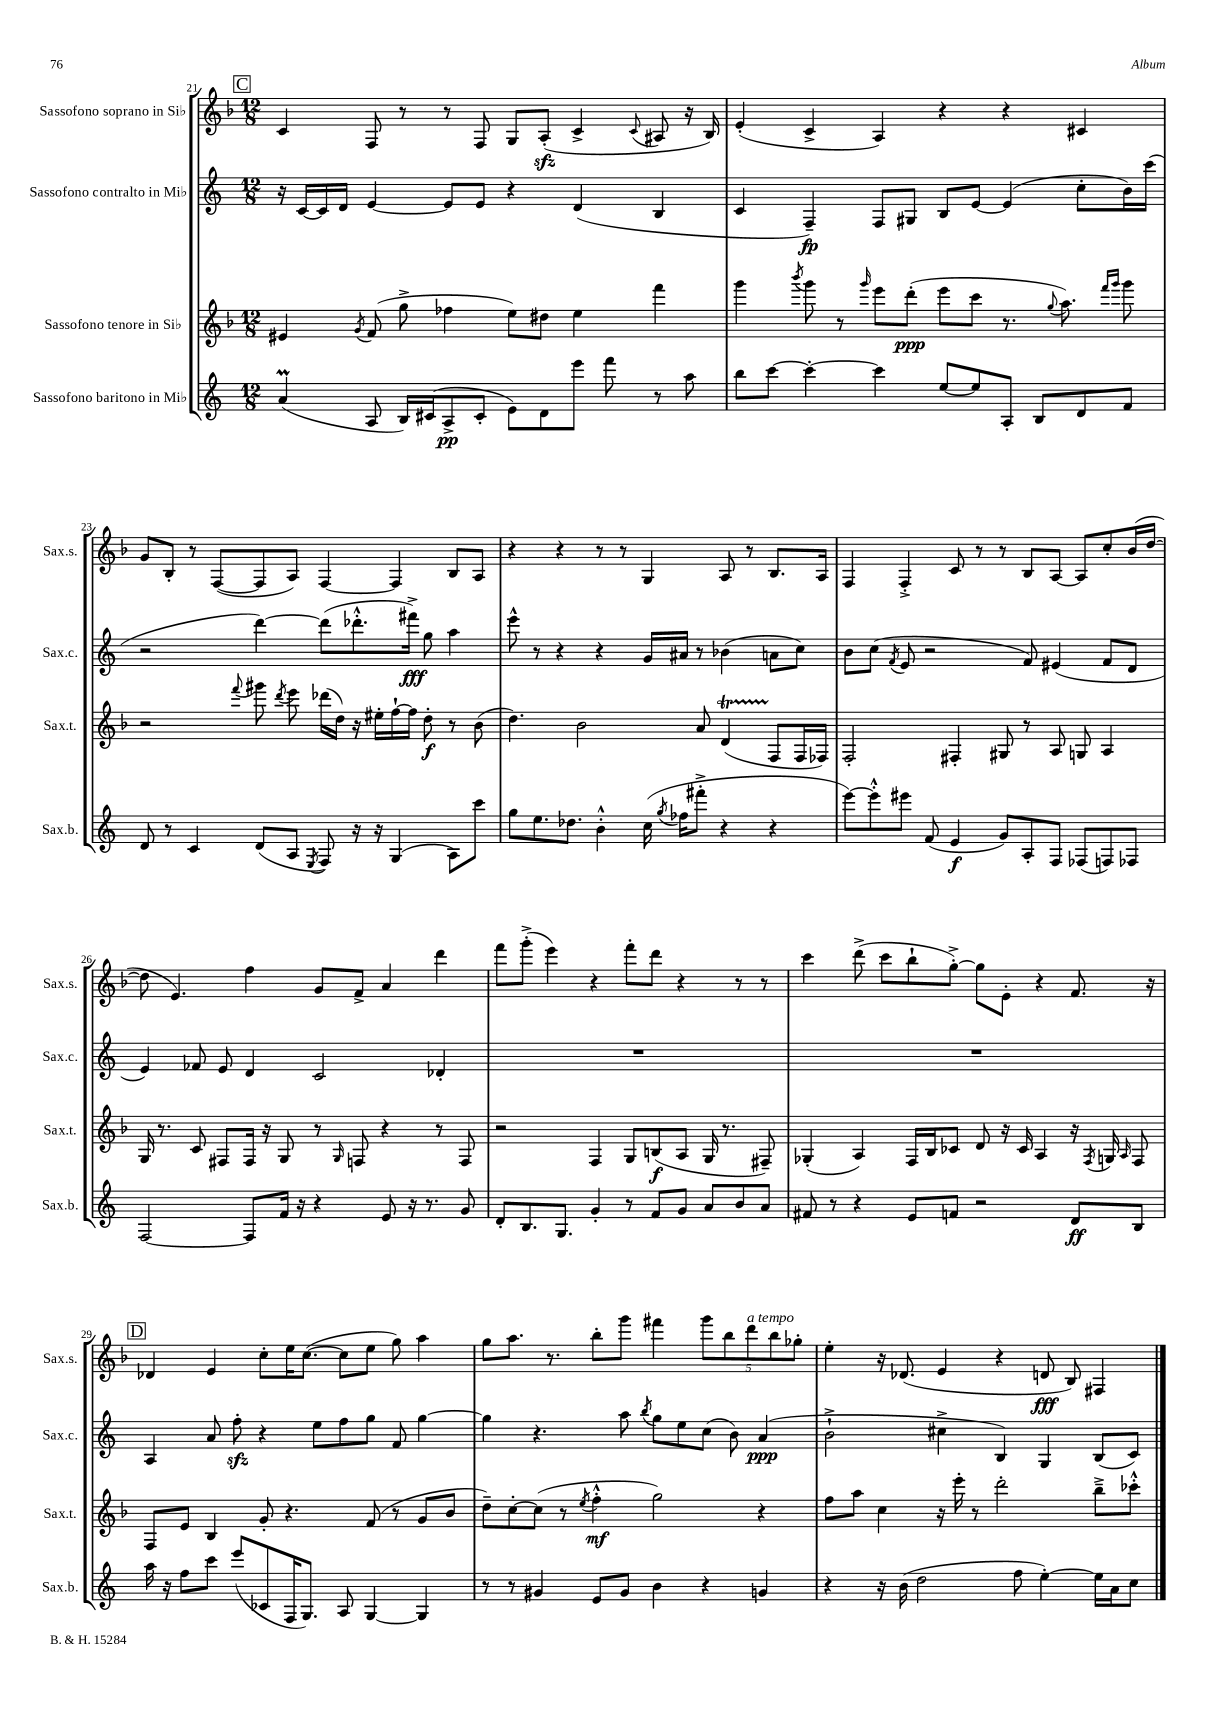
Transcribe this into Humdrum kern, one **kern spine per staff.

**kern	**dynam	**kern	**dynam	**kern	**dynam	**kern	**dynam
*part4	*part4	*part3	*part3	*part2	*part2	*part1	*part1
*staff4	*staff4	*staff3	*staff3	*staff2	*staff2	*staff1	*staff1
*I"Sassofono baritono in Mi♭	*	*I"Sassofono tenore in Si♭	*	*I"Sassofono contralto in Mi♭	*	*I"Sassofono soprano in Si♭	*
*I'Sax.b.	*	*I'Sax.t.	*	*I'Sax.c.	*	*I'Sax.s.	*
*clefG2	*	*clefG2	*	*clefG2	*	*clefG2	*
*k[]	*	*k[b-]	*	*k[]	*	*k[b-]	*
*M12/8	*	*M12/8	*	*M12/8	*	*M12/8	*
!!LO:REH:place=s1:t=C
=21	=21	=21	=21	=21	=21	=21	=21
(4aM/	.	4e#X/	.	16r	.	4c/	.
.	.	.	.	[16c/LL	.	.	.
.	.	.	.	16c/]	.	.	.
.	.	.	.	16d/JJ	.	.	.
.	.	8qg/	.	.	.	.	.
8A/	.	(8f/	.	[4e/	.	8F/	.
16B/LL)	.	8gg^\	.	.	.	8r	.
(16c#X/J	.	.	.	.	.	.	.
8A^/	pp	4ff-X\	.	8e/L]	.	8r	.
8c#'/J	.	.	.	8e/J	.	8F/	.
8e\L)	.	8ee\L)	.	4r	.	8G/L	.
8d\	.	8dd#X\J	.	.	.	(8Azz'/J	.
8eee\J	.	4ee\	.	(4d/	.	4c^/	.
8fff\	.	.	.	.	.	.	.
.	.	.	.	.	.	8qqc/	.
8r	.	4fff\	.	4B/	.	8A#X/	.
8aa\	.	.	.	.	.	16r	.
.	.	.	.	.	.	16B-/)	.
=22	=22	=22	=22	=22	=22	=22	=22
8bb\L	.	4ggg\	.	4c/	.	(4e'/	.
[8ccc\J	.	.	.	.	.	.	.
.	.	8qbbb-/	.	.	.	.	.
4ccc'\_	.	8ggg\	.	4F~/)	fp	4c^/	.
.	.	8r	.	.	.	.	.
.	.	16qqggg/	.	.	.	.	.
4ccc\]	.	8eee\L	.	8F/L	.	4A/)	.
.	.	(8ddd'\J	ppp	8G#X/J	.	.	.
[8ee/L	.	8eee\L	.	8B/L	.	4r	.
8ee/]	.	8ccc\J	.	[8e/J	.	.	.
8A'/J	.	8.r	.	(4e/]	.	4r	.
8B/L	.	.	.	.	.	.	.
.	.	8qqgg/	.	.	.	.	.
.	.	8.aa\)	.	.	.	.	.
8d/	.	.	.	8cc'\L	.	4c#X/	.
.	.	16qqfff/LL	.	.	.	.	.
.	.	16qqggg/JJ	.	.	.	.	.
8f/J	.	8ggg\	.	16b\L)	.	.	.
.	.	.	.	(16ccc\JJ	.	.	.
!!LO:LB:g=z
=23	=23	=23	=23	=23	=23	=23	=23
8d/	.	2r	.	2r	.	8g/L	.
8r	.	.	.	.	.	8B-'/J	.
4c/	.	.	.	.	.	8r	.
.	.	.	.	.	.	([8F/L	.
.	.	8qqfff/	.	.	.	.	.
(8d/L	.	8ggg#X\	.	[4ddd\)	.	8F/]	.
.	.	8qddd/	.	.	.	.	.
8A/J	.	8eee\	.	.	.	8A/J)	.
8qE/	.	.	.	.	.	.	.
8F/)	.	(16ddd-X\LL	.	(8ddd\L]	.	[4F/	.
.	.	16dd\JJ)	.	.	.	.	.
16r	.	16r	.	8.ddd-X'^^\	.	.	.
16r	.	16ee#X'\LL	.	.	.	.	.
(4G/	.	[16ff`\	.	.	.	4F/]	.
.	.	16ff\JJ]	.	16fff#X^\Jk)	fff	.	.
.	.	8dd'\	f	8gg\	.	.	.
8A\L)	.	8r	.	4aa\	.	8B-/L	.
8ccc\J	.	(8b-\	.	.	.	8A/J	.
=24	=24	=24	=24	=24	=24	=24	=24
8gg\L	.	4.dd\)	.	8eee^^\	.	4r	.
8.ee\	.	.	.	8r	.	.	.
.	.	.	.	4r	.	4r	.
8.dd-X\J	.	.	.	.	.	.	.
.	.	2b-\	.	.	.	.	.
4b'^^\	.	.	.	4r	.	8r	.
.	.	.	.	.	.	8r	.
(16cc\	.	.	.	16g/LL	.	4G/	.
8qgg/	.	.	.	.	.	.	.
16ff-X\KL	.	.	.	16a#X/JJ	.	.	.
8fff#X'^\J	.	8a/	.	8r	.	.	.
4r	.	(4dT/	.	(4b-X\	.	8A/	.
.	.	.	.	.	.	8r	.
4r	.	8F/L	.	8an\L	.	8.B-/L	.
.	.	16F/L	.	8cc\J)	.	.	.
.	.	16F-X/JJ)	.	.	.	16A/Jk	.
=25	=25	=25	=25	=25	=25	=25	=25
[8eee\L)	.	2F'/	.	8b\L	.	4F/	.
8eee'^^\]	.	.	.	(8cc\J	.	.	.
.	.	.	.	8qf/	.	.	.
8eee#X\J	.	.	.	8e/	.	4F'^/	.
(8f/	.	.	.	2r	.	.	.
4e/	f	4F#X'/	.	.	.	8c/	.
.	.	.	.	.	.	8r	.
8g/L)	.	8G#X/	.	.	.	8r	.
8A'/	.	8r	.	8f/)	.	8B-/L	.
8F/J	.	8A/	.	(4e#X/	.	[8A/J	.
(8F-X/L	.	8Gn/	.	.	.	8A/L]	.
8Fn/)	.	4A/	.	8f/L	.	8cc'/	.
8F-X/J	.	.	.	8d/J	.	(16b-/L	.
.	.	.	.	.	.	[16dd/JJ	.
!!LO:LB:g=z
=26	=26	=26	=26	=26	=26	=26	=26
[2F/	.	16G/	.	4e/)	.	8dd\]	.
.	.	8.r	.	.	.	.	.
.	.	.	.	.	.	4.e/)	.
.	.	8c/	.	8f-X/	.	.	.
.	.	8F#X/L	.	8e/	.	.	.
8F/L]	.	16F#/Jk	.	4d/	.	4ff\	.
.	.	16r	.	.	.	.	.
16f/Jk	.	8G/	.	.	.	.	.
16r	.	.	.	.	.	.	.
4r	.	8r	.	2c/	.	8g/L	.
.	.	16qqG/	.	.	.	.	.
.	.	8Fn/	.	.	.	8f^/J	.
8e/	.	4r	.	.	.	4a/	.
16r	.	.	.	.	.	.	.
8.r	.	.	.	.	.	.	.
.	.	8r	.	4d-X'/	.	4ddd\	.
8g/	.	8F/	.	.	.	.	.
=27	=27	=27	=27	=27	=27	=27	=27
8d'/L	.	2r	.	1.r	.	8fff\L	.
8.B/	.	.	.	.	.	(8ggg'^\J	.
.	.	.	.	.	.	4eee\)	.
8.G/J	.	.	.	.	.	.	.
4g'/	.	4F/	.	.	.	4r	.
8r	.	8G/L	.	.	.	8fff'\L	.
8f/L	.	(8Bn/	f	.	.	8ddd\J	.
8g/J	.	8A/J	.	.	.	4r	.
8a/L	.	16G/	.	.	.	.	.
.	.	8.r	.	.	.	.	.
8b/	.	.	.	.	.	8r	.
8a/J	.	8F#X~/)	.	.	.	8r	.
=28	=28	=28	=28	=28	=28	=28	=28
8f#X/	.	(4G-X'/	.	1.r	.	4ccc\	.
8r	.	.	.	.	.	.	.
4r	.	4A/)	.	.	.	(8ddd^\	.
.	.	.	.	.	.	8ccc\L	.
8e/L	.	16F/LL	.	.	.	8bb-`\	.
.	.	16B-/J	.	.	.	.	.
8fn/J	.	8c-X/J	.	.	.	[8gg'^\J)	.
2r	.	8d/	.	.	.	8gg\L]	.
.	.	16r	.	.	.	8e'\J	.
.	.	16c-/	.	.	.	.	.
.	.	4A/	.	.	.	4r	.
8d/L	ff	16r	.	.	.	8.f/	.
.	.	8qF/	.	.	.	.	.
.	.	16Gn/	.	.	.	.	.
.	.	16qqA/	.	.	.	.	.
8B/J	.	8F/	.	.	.	.	.
.	.	.	.	.	.	16r	.
!!LO:LB:g=z
!!LO:REH:place=s1:t=D
=29	=29	=29	=29	=29	=29	=29	=29
16aa\	.	8F/L	.	4A/	.	4d-X/	.
16r	.	.	.	.	.	.	.
8ff\L	.	8e/J	.	.	.	.	.
8ccc\J	.	4B-/	.	8a/	.	4e/	.
(8eee/L	.	.	.	8ffzz'\	.	.	.
8c-X/	.	8g'/	.	4r	.	8cc'\L	.
16F/K	.	4.r	.	.	.	16ee\K	.
8.G/J)	.	.	.	.	.	([8.cc\J	.
.	.	.	.	8ee\L	.	.	.
8A/	.	.	.	8ff\	.	8cc\L]	.
[4G/	.	(8f/	.	8gg\J	.	8ee\J	.
.	.	8r	.	8f/	.	8gg\)	.
4G/]	.	8g/L	.	[4gg\	.	4aa\	.
.	.	8b-/J	.	.	.	.	.
=30	=30	=30	=30	=30	=30	=30	=30
8r	.	8dd~\L)	.	4gg\]	.	8gg\L	.
8r	.	[8cc'\	.	.	.	8.aa\J	.
4g#X/	.	(8cc\J]	.	4.r	.	.	.
.	.	.	.	.	.	8.r	.
.	.	8r	.	.	.	.	.
.	.	8qee/	.	.	.	.	.
8e/L	.	4ff'^^\	mf	.	.	8bb-'\L	.
8g#/J	.	.	.	8aa\	.	8ggg\J	.
.	.	.	.	8qbb/	.	.	.
4b\	.	2gg\)	.	8gg\L	.	4fff#X\	.
.	.	.	.	8ee\	.	.	.
4r	.	.	.	(8cc\J	.	10ggg\L	.
.	.	.	.	.	.	10bb-\	.
.	.	.	.	8b\)	.	.	.
!	!	!	!	!	!	!LO:TX:a:i:t=a tempo	!
.	.	.	.	.	.	10ddd\	.
4gn/	.	4r	.	(4a/	ppp	.	.
.	.	.	.	.	.	10bb-\	.
.	.	.	.	.	.	10gg-X'\J	.
=31	=31	=31	=31	=31	=31	=31	=31
4r	.	8ff\L	.	2b`^\	.	4ee'\	.
.	.	8aa\J	.	.	.	.	.
16r	.	4cc\	.	.	.	16r	.
(16b\	.	.	.	.	.	(8.d-X/	.
2dd\	.	.	.	.	.	.	.
.	.	16r	.	4cc#X^\	.	4e/	.
.	.	16eee'\	.	.	.	.	.
.	.	8r	.	.	.	.	.
.	.	2ddd'\	.	4B/)	.	4r	.
8ff\	.	.	.	.	.	.	.
[4ee'\)	.	.	.	4G/	.	8dn/	fff
.	.	.	.	.	.	8B-/)	.
16ee\LL]	.	8bb-~^\L	.	(8B/L	.	4F#X/	.
16a\J	.	.	.	.	.	.	.
8cc\J	.	8ccc-X'^^\J	.	8c/J)	.	.	.
==	==	==	==	==	==	==	==
*-	*-	*-	*-	*-	*-	*-	*-
